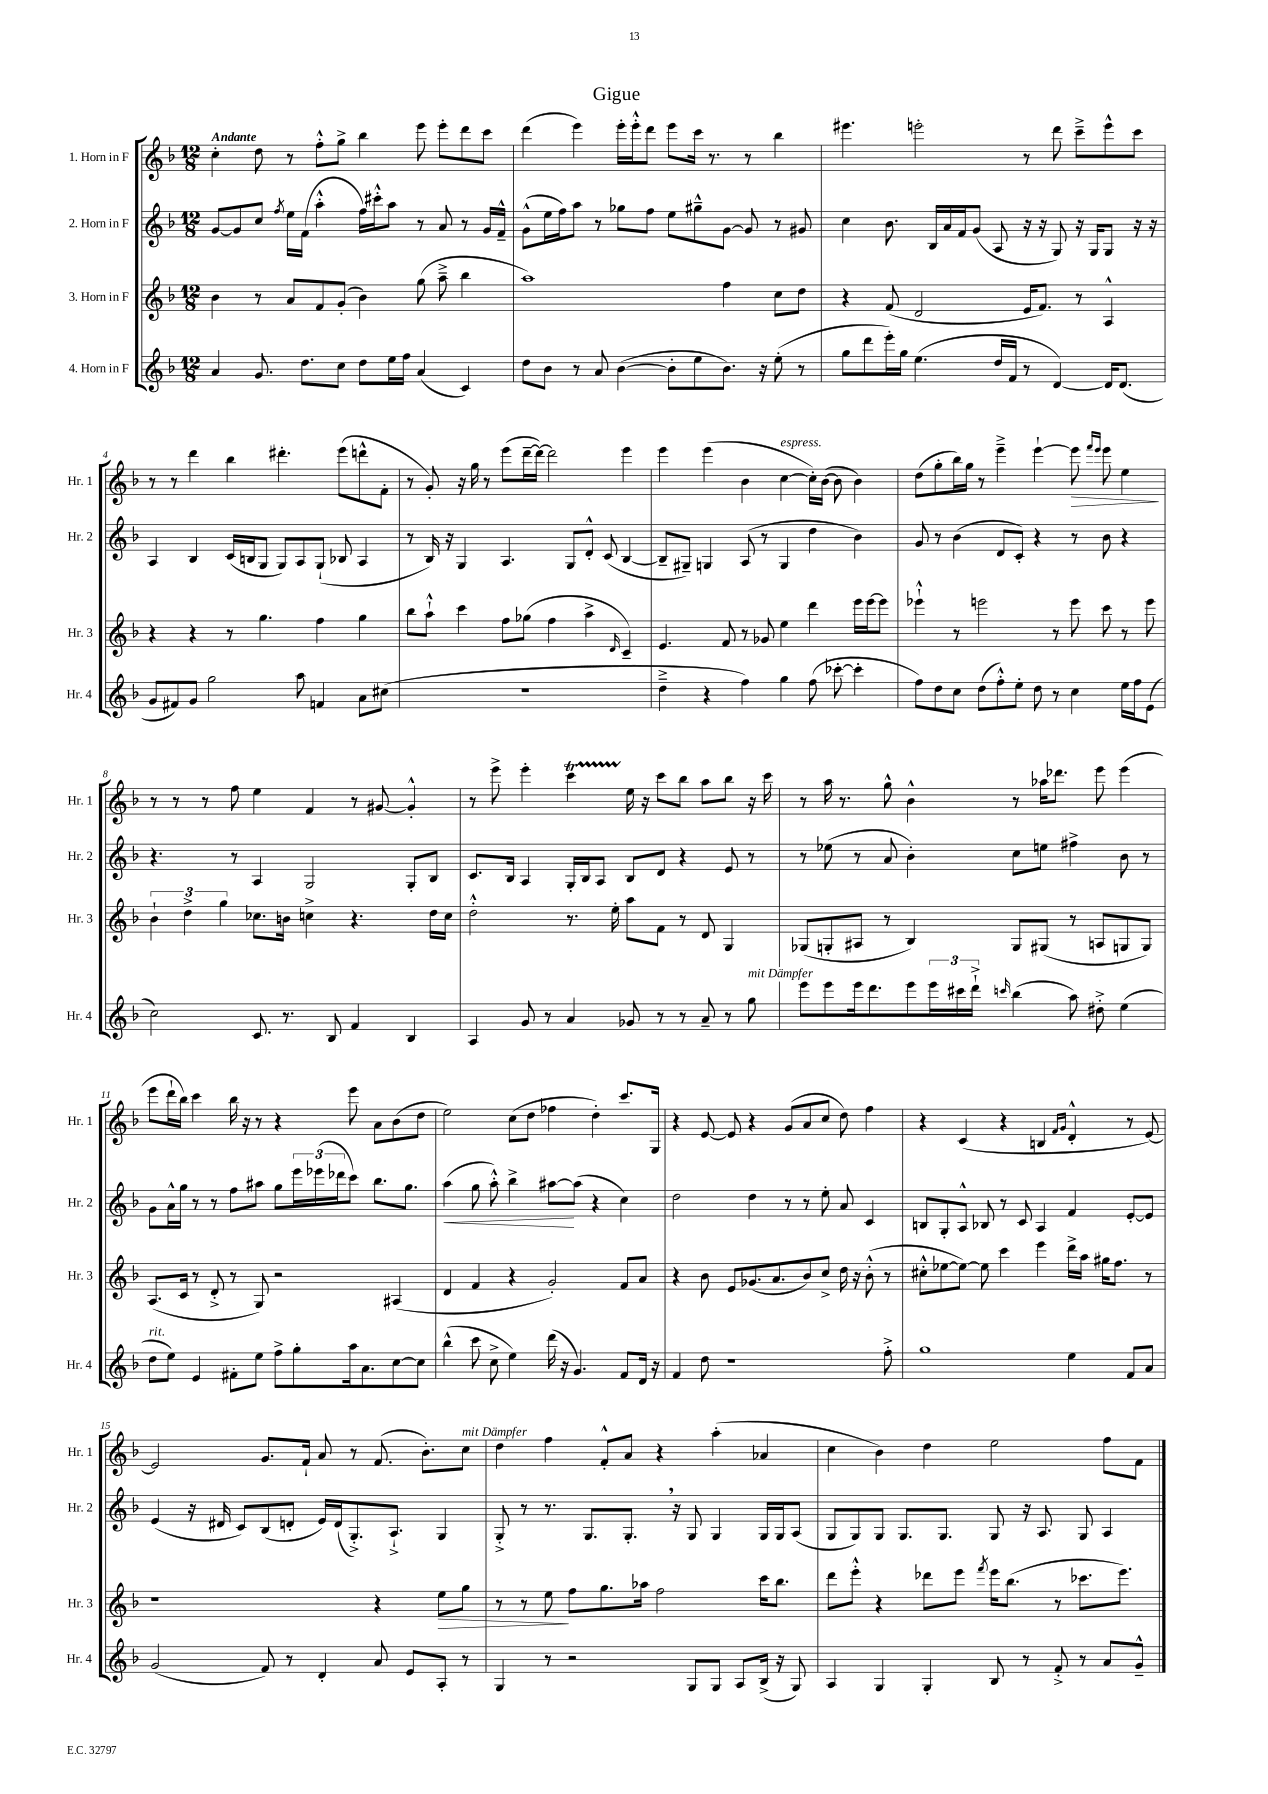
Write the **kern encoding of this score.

**kern	**kern	**dynam	**kern	**dynam	**kern	**dynam
*part4	*part3	*part3	*part2	*part2	*part1	*part1
*staff4	*staff3	*staff3	*staff2	*staff2	*staff1	*staff1
*I"4. Horn in F	*I"3. Horn in F	*	*I"2. Horn in F	*	*I"1. Horn in F	*
*I'Hr. 4	*I'Hr. 3	*	*I'Hr. 2	*	*I'Hr. 1	*
*clefG2	*clefG2	*	*clefG2	*	*clefG2	*
*k[b-]	*k[b-]	*	*k[b-]	*	*k[b-]	*
*M12/8	*M12/8	*	*M12/8	*	*M12/8	*
=1	=1	=1	=1	=1	=1	=1
!	!	!	!	!	!LO:TX:a:B:t=Andante	!
4a/	4b-\	.	[8g/L	.	4cc'\	.
.	.	.	8g/]	.	.	.
8.g/	8r	.	8cc/J	.	8dd\	.
.	.	.	8qff/	.	.	.
.	8a/L	.	16ee\LL	.	8r	.
8.dd\L	.	.	(16f\JJ	.	.	.
.	8f/	.	4aa'^^\	.	8ff'^^\L	.
8cc\J	(8g'/J	.	.	.	8gg^\J	.
8dd\L	4b-\)	.	16ff\LL)	.	4bb-\	.
.	.	.	16ccc#X'^^\J	.	.	.
16ee\L	.	.	8aa\J	.	.	.
16ff\JJ	.	.	.	.	.	.
(4a/	(8gg\	.	8r	.	8eee\	.
.	8aa~^\	.	8a/	.	8eee'\L	.
4c/)	4bb-\	.	8r	.	8ddd\	.
.	.	.	16g/LL	.	8ccc\J	.
.	.	.	16f~^^/JJ	.	.	.
=2	=2	=2	=2	=2	=2	=2
8dd\L	1aa)	.	(8g^^\L	.	(4ddd\	.
8b-\J	.	.	16ee\L	.	.	.
.	.	.	16ff\J)	.	.	.
8r	.	.	8aa\J	.	4eee\)	.
8a/	.	.	8r	.	.	.
([4b-\	.	.	8gg-X\L	.	16eee'\LL	.
.	.	.	.	.	16eee'^^\J	.
.	.	.	8ff\J	.	8ddd\J	.
8b-'\L]	.	.	8ee\L	.	8eee\L	.
8ee\	.	.	8gg#X~^^\	.	16ccc\Jk	.
.	.	.	.	.	8.r	.
8.b-\J)	4ff\	.	[8g\J	.	.	.
.	.	.	8g/]	.	8r	.
16r	.	.	.	.	.	.
(8ee'\	8cc\L	.	8r	.	4bb-\	.
8r	8dd\J	.	8g#X/	.	.	.
=3	=3	=3	=3	=3	=3	=3
8gg\L	4r	.	4cc\	.	4.eee#X\	.
8ddd\	.	.	.	.	.	.
16eee'\L)	(8f/	.	8.b-\	.	.	.
16gg\JJ	.	.	.	.	.	.
(4.ee\	2d/	.	.	.	2eeen'\	.
.	.	.	16B-/LL	.	.	.
.	.	.	16a/	.	.	.
.	.	.	16f/J	.	.	.
.	.	.	(8g/J	.	.	.
16dd/LL	.	.	8A/	.	.	.
16f/JJ	.	.	.	.	.	.
8r	16e/KL	.	16r	.	8r	.
.	8.f/J)	.	16r	.	.	.
[4d/)	.	.	8G/)	.	8ddd\	.
.	8r	.	16r	.	8ccc~^\L	.
.	.	.	16G/KL	.	.	.
16d/KL]	4A^^/	.	8G/J	.	8eee^^\	.
(8.d/J	.	.	.	.	.	.
.	.	.	16r	.	8ccc\J	.
.	.	.	16r	.	.	.
!!LO:LB:g=z
=4	=4	=4	=4	=4	=4	=4
8g/L	4r	.	4A/	.	8r	.
8f#X/)	.	.	.	.	8r	.
8g/J	4r	.	4B-/	.	4ddd\	.
2gg\	.	.	.	.	.	.
.	8r	.	(16c/LL	.	4bb-\	.
.	.	.	16Bn/J	.	.	.
.	4.gg\	.	8G/J	.	.	.
.	.	.	8G/L)	.	4.ddd#X'\	.
8aa\	.	.	8A/	.	.	.
4fn/	4ff\	.	(8G`/J	.	.	.
.	.	.	8B-X/	.	(8eee\L	.
8a\L	4gg\	.	4A/	.	8dddn^^\	.
(8cc#X\J	.	.	.	.	8f'\J	.
=5	=5	=5	=5	=5	=5	=5
1.r	8bb-\L	.	8r	.	8r	.
.	8aa`^^\J	.	16B-/)	.	8g'/)	.
.	.	.	16r	.	.	.
.	4ccc\	.	4G/	.	16r	.
.	.	.	.	.	16gg\	.
.	.	.	.	.	8r	.
.	8ff\L	.	4.A/	.	(8eee\L	.
.	(8gg-X\J	.	.	.	[16ddd~\L	.
.	.	.	.	.	16ddd\JJ_)	.
.	4ff\	.	.	.	2ddd\]	.
.	.	.	8G/L	.	.	.
.	4aa^\	.	8d'^^/J	.	.	.
.	.	.	(8c/	.	.	.
.	16qqd/	.	.	.	.	.
.	4c~/)	.	[4B-/	.	4eee\	.
=6	=6	=6	=6	=6	=6	=6
4dd~^\	4.e/	.	8B-~/L]	.	4eee\	.
.	.	.	8G#X~/J)	.	.	.
4r	.	.	4Gn/	.	(4eee\	.
.	8f/	.	.	.	.	.
4ff\)	8r	.	(8A/	.	4b-\	.
.	8g-X/	.	8r	.	.	.
!	!	!	!	!	!LO:TX:a:i:t=espress.	!
4gg\	4ee\	.	4G/	.	[4cc\	.
(8ff\	4ddd\	.	4dd\	.	16cc'\LL])	.
.	.	.	.	.	([16b-\JJ	.
[8ccc-X'\	.	.	.	.	8b-\]	.
4ccc-'\]	16eee\LL	.	4b-\)	.	4b-\)	.
.	[16eee\J	.	.	.	.	.
.	8eee\J]	.	.	.	.	.
=7	=7	=7	=7	=7	=7	=7
8ff\L)	4eee-X`^^\	.	8g/	.	(8dd\L	.
8dd\	.	.	8r	.	8gg'\	.
8cc\J	8r	.	(4b-\	.	16bb-\L)	.
.	.	.	.	.	16gg\JJ	.
(8dd\L	2eeen\	.	.	.	8r	.
8ff'^^\)	.	.	8d/L	.	4eee~^\	.
8ee'\J	.	.	8c'/J)	.	.	.
8dd\	.	.	4r	.	[4eee`\	.
8r	8r	.	.	.	.	.
!	!	!	!	!	!	!LO:HP:b
4cc\	8eee\	.	8r	.	8eee\]	>
.	.	.	.	.	16qqfff/LL	.
.	.	.	.	.	16qqeee/JJ	.
.	8ccc\	.	8b-\	.	8eee\	.
16ee\LL	8r	.	4r	.	4ee\	.
16ff\J	.	.	.	.	.	.
(8e\J	8eee\	.	.	.	.	.
.	.	.	.	.	.	]
!!LO:LB:g=z
=8	=8	=8	=8	=8	=8	=8
2cc\)	6b-`\	.	4.r	.	8r	.
.	.	.	.	.	8r	.
.	6dd^\	.	.	.	.	.
.	.	.	.	.	8r	.
.	6gg\	.	.	.	.	.
.	.	.	8r	.	8ff\	.
8.c/	8.cc-X\L	.	4A/	.	4ee\	.
8.r	16bn\Jk	.	.	.	.	.
.	4ccn^\	.	2G/	.	4f/	.
8B-/	.	.	.	.	.	.
4f/	4.r	.	.	.	8r	.
.	.	.	.	.	[8g#X/	.
4B-/	.	.	8G'/L	.	4g#'^^/]	.
.	16dd\LL	.	8B-/J	.	.	.
.	16cc\JJ	.	.	.	.	.
=9	=9	=9	=9	=9	=9	=9
4A/	2dd'^^\	.	8.c/L	.	8r	.
.	.	.	.	.	8eee^\	.
.	.	.	16B-/Jk	.	.	.
8g/	.	.	4A/	.	4eee'\	.
8r	.	.	.	.	.	.
4a/	8.r	.	16G'/LL	.	4cccT\	.
.	.	.	16B-/J	.	.	.
.	.	.	8A/J	.	.	.
.	16ee'\	.	.	.	.	.
8g-X/	8aa\L	.	8B-/L	.	16ee\	.
.	.	.	.	.	16r	.
8r	8f\J	.	8d/J	.	8ccc\L	.
8r	8r	.	4r	.	8bb-\J	.
8a~/	8d/	.	.	.	8aa\L	.
8r	4G/	.	8e/	.	8bb-\J	.
!LO:TX:a:i:t=mit Dämpfer	!	!	!	!	!	!
8gg\	.	.	8r	.	16r	.
.	.	.	.	.	16ccc\	.
=10	=10	=10	=10	=10	=10	=10
8eee\L	(8G-X/L	.	8r	.	8r	.
8eee\	8Gn'/	.	(8ee-X\	.	16aa\	.
.	.	.	.	.	8.r	.
16eee\k	8A#X/J	.	8r	.	.	.
8.ddd\	.	.	.	.	.	.
.	8r	.	8a/	.	8gg^^\	.
8eee\	4B-/)	.	4b-'\)	.	4b-^^\	.
24eee\L	.	.	.	.	.	.
24ccc#X\	.	.	.	.	.	.
24ddd`^\JJ	.	.	.	.	.	.
16qqcccn/	.	.	.	.	.	.
(4bb-\	8G/L	.	8cc\L	.	8r	.
.	(8G#X/J	.	8een\J	.	16aa-X\KL	.
.	.	.	.	.	8.ddd-X\J	.
8aa\)	8r	.	4ff#X^\	.	.	.
8dd#X'^\	8An/L	.	.	.	8eee\	.
(4ee\	8Gn/	.	8b-\	.	(4eee\	.
.	8G/J)	.	8r	.	.	.
!!LO:LB:g=z
=11	=11	=11	=11	=11	=11	=11
!LO:TX:a:i:t=rit.	!	!	!	!	!	!
8dd\L	(8.A/L	.	8g\L	.	8eee\L	.
8ee\J)	.	.	16a^^\L	.	16ddd`\L	.
.	16c/Jk	.	16gg\JJ	.	16bb-\JJ)	.
4e/	8r	.	8r	.	4ccc\	.
.	8d'^/	.	8r	.	.	.
8f#X'\L	8r	.	8ff\L	.	16bb-\	.
.	.	.	.	.	16r	.
8ee\J	8G/)	.	8aa#X\J	.	8r	.
8ff^\L	2r	.	8gg\L	.	4r	.
8gg'\	.	.	24eee\L	.	.	.
.	.	.	(24eee-X\	.	.	.
.	.	.	24ddd-X\J	.	.	.
16aa\k	.	.	8ccc\J)	.	8eee\	.
8.a\	.	.	.	.	.	.
.	.	.	8.bb-\L	.	8a\L	.
[8cc\	(4A#X/	.	.	.	(8b-\	.
.	.	.	8.gg\J	.	.	.
8cc\J]	.	.	.	.	8dd\J	.
=12	=12	=12	=12	=12	=12	=12
!	!	!	!	!LO:HP:b	!	!
(4bb-^^\	4d/	.	(4aa\	<	2ee\)	.
8ccc\	4f/	.	8gg\	.	.	.
8cc^\	.	.	8aa'^^\)	.	.	.
4ee\)	4r	.	4bb-^\	.	(8cc\L	.
.	.	.	.	.	8dd\J	.
(16ddd\	2g'/)	.	[8aa#X\L	.	4ff-X\	.
16r	.	.	.	.	.	.
4.g/)	.	.	(8aa#\J]	[	.	.
.	.	.	4r	.	4dd'\)	.
8f/L	8f/L	.	4cc\)	.	8.ccc/L	.
16d/Jk	8a/J	.	.	.	.	.
16r	.	.	.	.	16G/Jk	.
=13	=13	=13	=13	=13	=13	=13
4f/	4r	.	2dd\	.	4r	.
8dd\	8b-\	.	.	.	[8e/	.
1r	8e/L	.	.	.	8e/]	.
.	(8.g-X/	.	4dd\	.	4r	.
.	8.a/	.	.	.	.	.
.	.	.	8r	.	(8g/L	.
.	8b-/)	.	8r	.	8a/	.
.	8cc^/J	.	8ee'\	.	8cc/J	.
.	16dd\	.	8a/	.	8dd\)	.
.	16r	.	.	.	.	.
.	(8b-'^^\	.	4c/	.	4ff\	.
8ff'^\	8r	.	.	.	.	.
=14	=14	=14	=14	=14	=14	=14
1gg	8cc#X'^^\L	.	8Bn/L	.	4r	.
.	[8ee-X\	.	8G'/	.	.	.
.	8ee-\J_)	.	8A^^/J	.	(4c/	.
.	8ee-\]	.	8B-X/	.	.	.
.	4ccc\	.	8r	.	4r	.
.	.	.	8c/	.	.	.
.	4eee\	.	4A/	.	4Bn/	.
.	.	.	.	.	16qqf/LL	.
.	.	.	.	.	16qqg/JJ	.
4ee\	16ddd^\LL	.	4f/	.	4d'^^/	.
.	16aa\JJ	.	.	.	.	.
.	16gg#X\KL	.	.	.	.	.
.	8.ff\J	.	.	.	.	.
8f/L	.	.	[8e'/L	.	8r	.
8a/J	8r	.	8e/J]	.	[8e/)	.
!!LO:LB:g=z
=15	=15	=15	=15	=15	=15	=15
(2g/	1r	.	(4e/	.	2e/]	.
.	.	.	16r	.	.	.
.	.	.	16d#X/	.	.	.
.	.	.	8c/L)	.	.	.
8f/)	.	.	(8B-/	.	8.g/L	.
8r	.	.	8dn'/J	.	.	.
.	.	.	.	.	16f`/Jk	.
4d'/	.	.	16e/LL)	.	8a/	.
.	.	.	(16d/J	.	.	.
.	.	.	8.G'^/)	.	8r	.
8a/	4r	.	.	.	(8.f/	.
.	.	.	8.A`^/J	.	.	.
8e/L	.	.	.	.	.	.
.	.	.	.	.	8.b-'\L)	.
!	!	!LO:HP:b	!	!	!	!
8A'/J	8ee\L	>	4G/	.	.	.
!	!	!	!	!	!LO:TX:a:i:t=mit Dämpfer	!
8r	8gg\J	.	.	.	8cc\J	.
=16	=16	=16	=16	=16	=16	=16
4G/	8r	.	8G'^/	.	4dd\	.
.	8r	.	8r	.	.	.
8r	8ee\	.	8.r	.	4ff\	.
2r	8ff\L	]	.	.	.	.
.	.	.	8.G/L	.	.	.
.	8.gg\	.	.	.	8f'^^/L	.
.	.	.	8.G',/J	.	8a/J	.
.	16aa-X\Jk	.	.	.	.	.
.	2ff\	.	.	.	4r	.
.	.	.	16r	.	.	.
8G/L	.	.	8G/	.	.	.
8G/J	.	.	4G/	.	(4aa'\	.
8A/L	.	.	.	.	.	.
(16B-^/Jk	16ccc\KL	.	16G/LL	.	4a-X/	.
16r	8.bb-\J	.	16G/J	.	.	.
8G/)	.	.	(8A/J	.	.	.
=17	=17	=17	=17	=17	=17	=17
4A/	8ddd\L	.	8G/L	.	4cc\	.
.	8eee'^^\J	.	8G/)	.	.	.
4G/	4r	.	8G/J	.	4b-\)	.
.	.	.	8.G/L	.	.	.
4G'/	8ddd-X\L	.	.	.	4dd\	.
.	.	.	8.G/J	.	.	.
.	8eee\J	.	.	.	.	.
.	8qfff/	.	.	.	.	.
8B-/	16eee\KL	.	8G/	.	2ee\	.
.	(8.bb-\J	.	.	.	.	.
8r	.	.	16r	.	.	.
.	.	.	8.A/	.	.	.
8f'^/	8r	.	.	.	.	.
8r	8.ccc-X\L	.	8G/	.	.	.
8a/L	.	.	4A/	.	8ff\L	.
.	8.eee\J)	.	.	.	.	.
8g~^^/J	.	.	.	.	8f\J	.
==	==	==	==	==	==	==
*-	*-	*-	*-	*-	*-	*-
